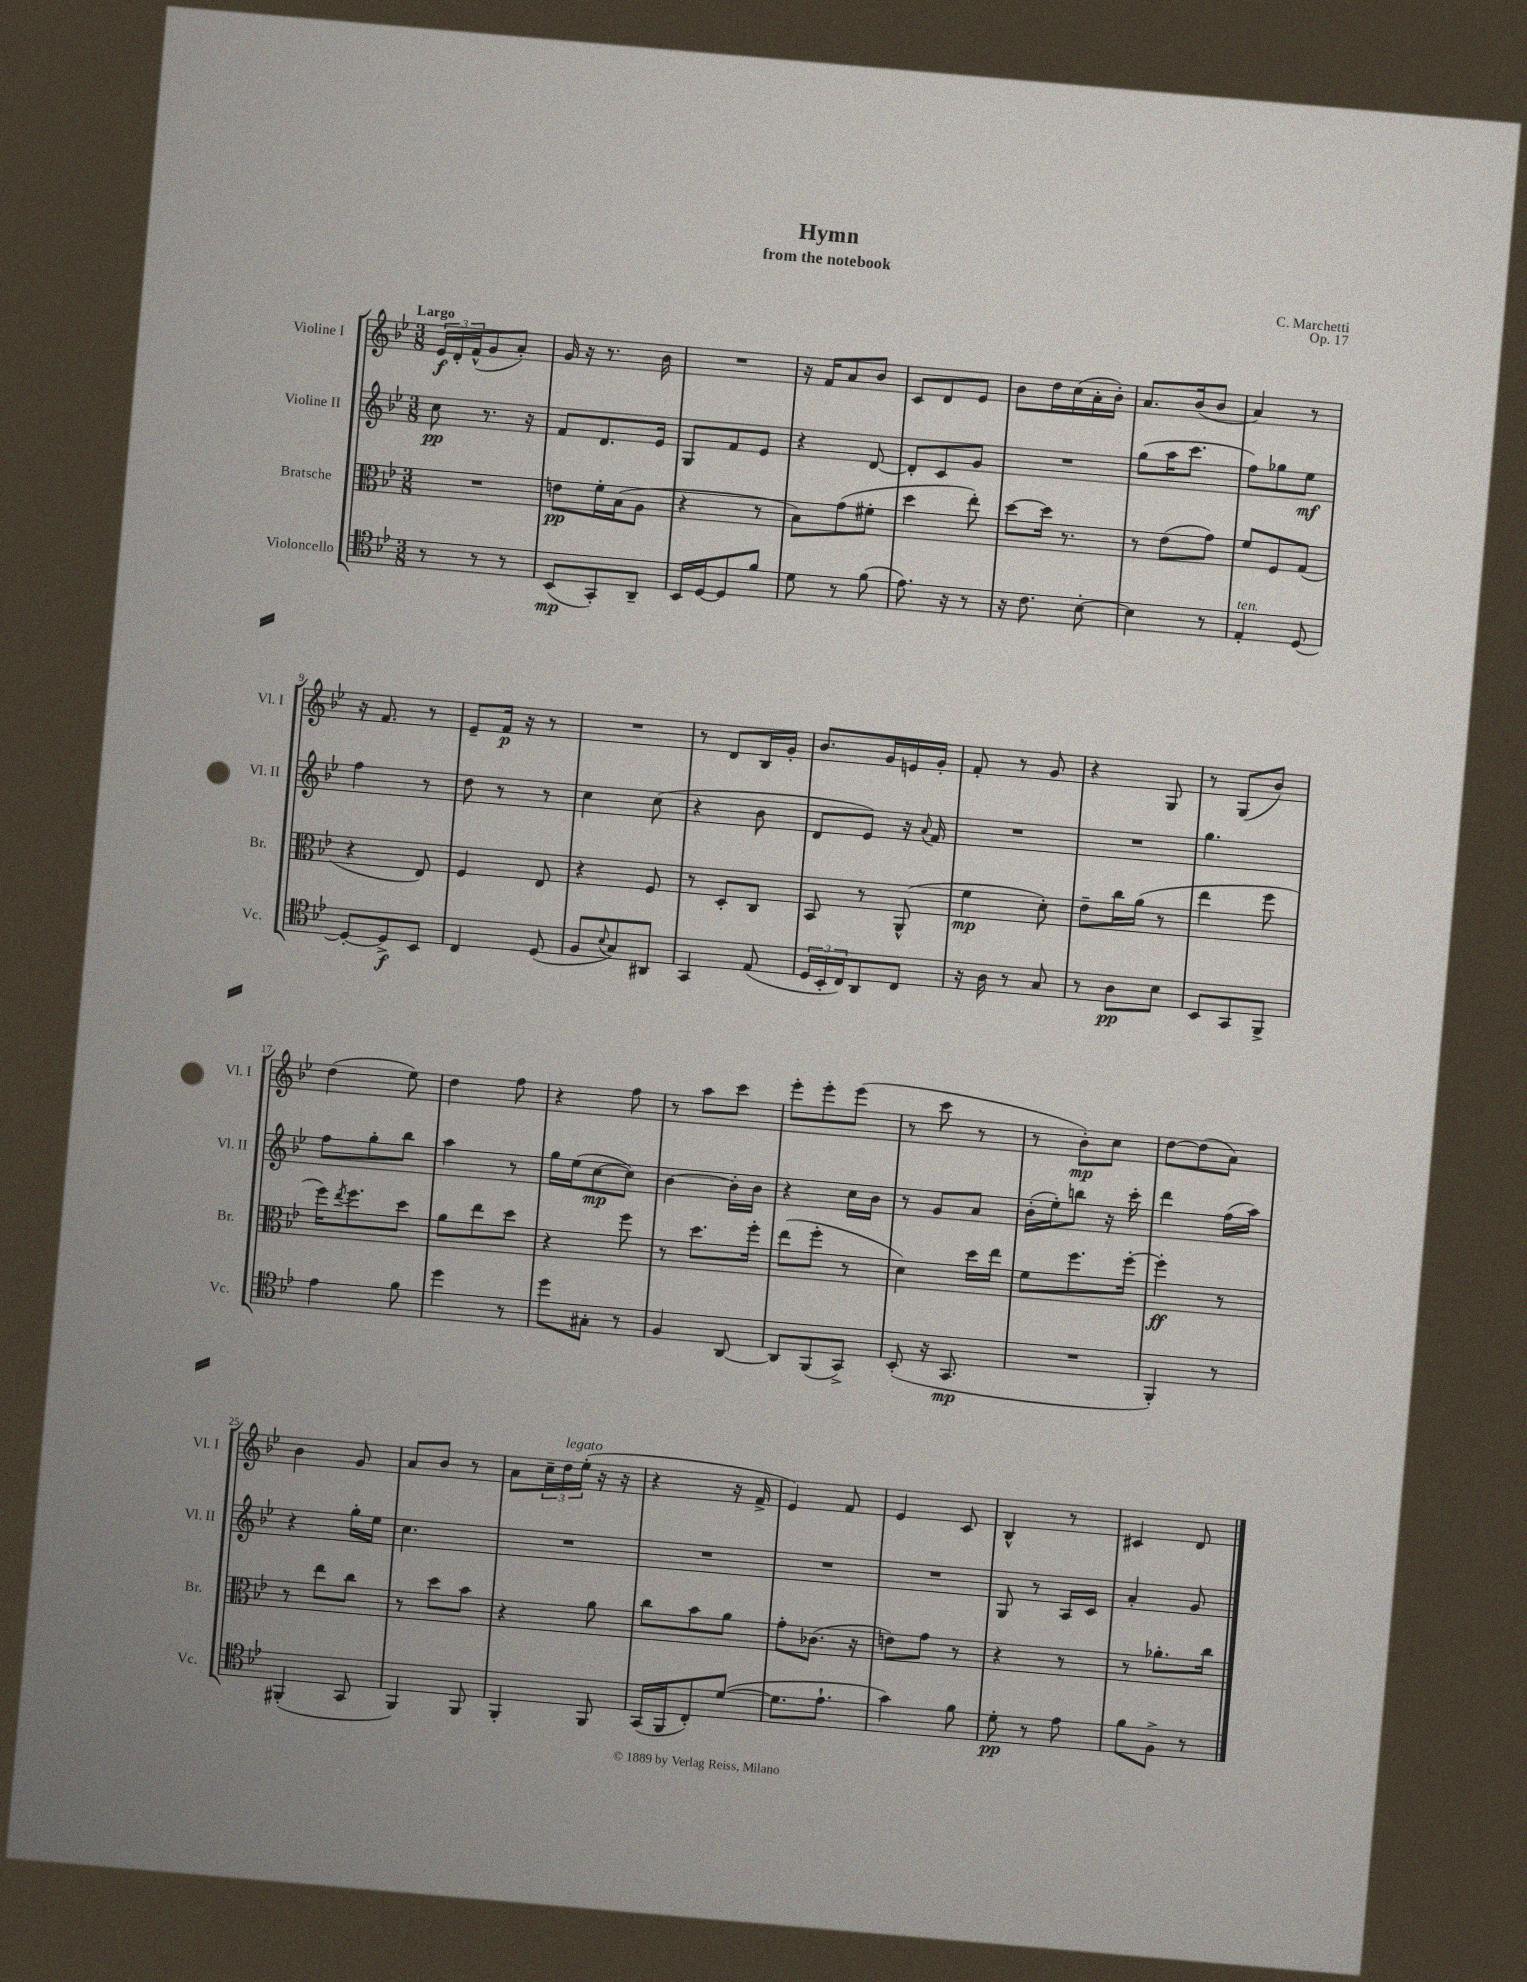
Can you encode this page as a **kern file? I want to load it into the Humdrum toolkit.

**kern	**kern	**kern	**kern
*staff4	*staff3	*staff2	*staff1
*clefC4	*clefC3	*clefG2	*clefG2
*k[b-e-]	*k[b-e-]	*k[b-e-]	*k[b-e-]
*M3/8	*M3/8	*M3/8	*M3/8
8r	4.r	8cc	24e-
.	.	.	24d'
.	.	.	(24f^^
8r	.	8.r	8g
8r	.	.	8a')
.	.	16r	.
=	=	=	=
(8BB-	8e	8f	16g
.	.	.	16r
8GG')	16f'	8.d	8.r
.	(16B-	.	.
8AA~	8A	.	.
.	.	16e-	16b-
=	=	=	=
16BB-	4r	8G	4.r
[16D	.	.	.
8D]	.	8f	.
8f	8r	8e-	.
=	=	=	=
8d	8B-)	4r	16r
.	.	.	16f
8r	(8g	.	8a
(8f	8f#'	[8d	8b-
=	=	=	=
8.e-)	4dd	8d']	8c
.	.	8c	8d
16r	.	.	.
8r	8ee-')	8g	8e-
=	=	=	=
16r	[8dd	4.r	8b-
8.c	.	.	.
.	16dd]	.	16dd
.	8.r	.	(16cc
[8B-'	.	.	16a'
.	.	.	16b-')
=	=	=	=
4B-]	8r	(8gg	8.a
.	(8e-	16aa	.
.	.	8.ccc	(16b-
8r	8g)	.	8b-
=	=	=	=
4E-'	8f	8ff)	4a)
.	8F	8gg-	.
[8D	(8G	8ee-	8r
=	=	=	=
8D'_	4r	4ff	16r
.	.	.	8.f
8D^]	.	.	.
8BB-	8E-)	8r	8r
=	=	=	=
4C	4F	8dd	8e-~
.	.	8r	16f
.	.	.	16r
(8D	8E-	8r	8r
=	=	=	=
8F	4r	4cc	4.r
8qqB-	.	.	.
8G)	.	.	.
8AA#	8F	(8cc	.
=	=	=	=
4GG	8r	4r	8r
.	8D'	.	8d
(8E-	8C	8b-	16B-
.	.	.	16g'
=	=	=	=
24D	8BB-	8d	8.b-
24BB-'	.	.	.
24C)	.	.	.
8AA	8r	8e-)	.
.	.	.	16g
8C	(8AA^^	16r	16e
.	.	8qqa	.
.	.	16f	16g'
=	=	=	=
16r	4f	4.r	8f'
16A	.	.	.
8r	.	.	8r
8G	8d')	.	8g
=	=	=	=
8r	8e-~	4.r	4r
8A	16cc	.	.
.	(16a	.	.
8B-	8r	.	8G
=	=	=	=
8BB-	4ee-	4.gg	8r
8GG	.	.	(8G
8FF^	8ff	.	8b-)
=	=	=	=
4e-	16ff)	8ff	(4dd
.	8qee-	.	.
.	8.ff	.	.
.	.	8gg'	.
8f	8dd	8bb-	8ee-)
=	=	=	=
4dd	8a	4aa	4dd
.	8ee-	.	.
8r	8dd	8r	8ff
=	=	=	=
8dd	4r	16gg	4r
.	.	(16ee-	.
8G#'	.	[8cc	.
8r	8ff	8cc])	8ff
=	=	=	=
4F	8r	[4b-	8r
.	8.dd	.	8aa
[8AA	.	16b-']	8ccc
.	16ff'	16b-	.
=	=	=	=
8AA]	(8ee-	4r	8eee-'
(8FF	8ff'	.	8eee-'
8GG^)	8r	16cc	(8eee-
.	.	16b-	.
=	=	=	=
(8BB-'	4d)	8r	8r
16r	.	8g	8ccc
8.GG	.	.	.
.	16dd	8a	8r
.	16ee-	.	.
=	=	=	=
4.r	8f	(16b-'	8r
.	.	16ee-')	.
.	8.ff	8bb	8b-')
.	.	16r	8cc
.	[16ff'	16ccc'	.
=	=	=	=
4FF')	4ff']	4ddd	[8dd
.	.	.	(8dd]
8r	8r	(16ff	8a)
.	.	16aa)	.
=	=	=	=
(4FF#'	8r	4r	4b-
.	8ee-	.	.
8GG	8cc	16gg'	8g
.	.	16ee-	.
=	=	=	=
4FF)	8r	4.cc	8a
.	8dd	.	8b-
8FF	8b-	.	8r
=	=	=	=
4FF'	4r	4.r	8a
.	.	.	24cc~
.	.	.	24dd
.	.	.	(24ee-'
8FF	8a	.	16r
.	.	.	16r
=	=	=	=
(16GG	8cc	4.r	4r
16FF	.	.	.
8C')	8b-	.	.
([8d	8a	.	16r
.	.	.	16f^
=	=	=	=
8.d]	8g'	4.r	4e-)
.	(8.c-	.	.
8.e-`	.	.	.
.	.	.	8f
.	16r	.	.
=	=	=	=
4g)	8e)	4.r	4e-
.	8g	.	.
8f	8r	.	8c
=	=	=	=
8d'	4r	8G	4B-^^
8r	.	8r	.
8e-	8r	16A	8r
.	.	16c	.
=	=	=	=
8f	8r	4a'	4c#
8F^	8.a-'	.	.
8r	.	8g	8d
.	16cc	.	.
==	==	==	==
*-	*-	*-	*-
